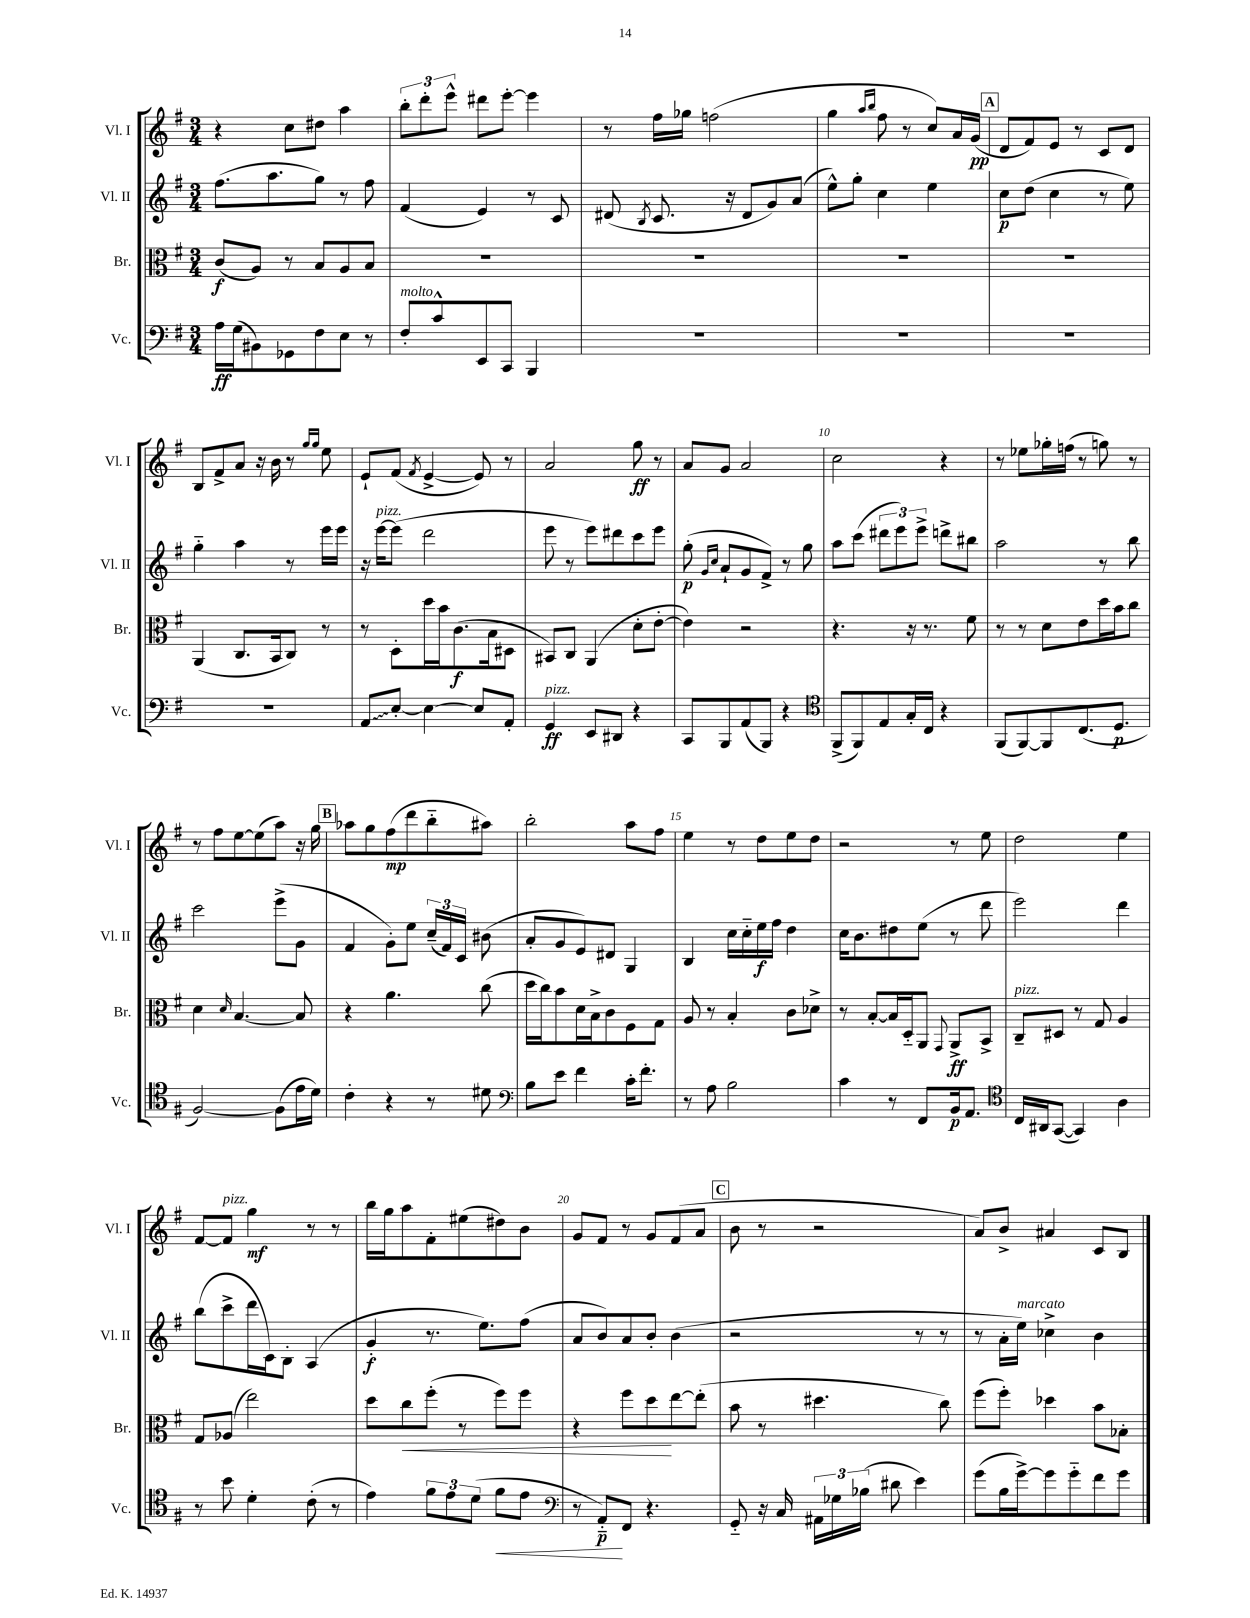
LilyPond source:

<<
\new StaffGroup <<
\new Staff = "s0" \with { instrumentName = "Vl. I" shortInstrumentName = "Vl. I" } {
    \clef treble \key g \major \numericTimeSignature \time 3/4
    \autoBeamOff r4 c''8[ dis''8] a''4 |
    \tuplet 3/2 { b''8[-. d'''8-. e'''8]-^ } dis'''8[ e'''8]~-. e'''4 |
    r8 fis''16[ ges''16] f''2( |
    g''4 \grace { a''16[ b''16] } fis''8 r8 c''8[) a'16 g'16]\pp( |
    \mark \markup { \box "A" } d'8[ fis'8) e'8] r8 c'8[ d'8] |
    b8[ fis'8-> a'8] r16 b'16 r8 \grace { g''16[ g''16] } e''8 |
    e'8[-! fis'8]( \acciaccatura { fis'8 } e'4~-> e'8) r8 |
    a'2 g''8\ff r8 |
    a'8[ g'8] a'2 |
    c''2 r4 |
    r8 ees''8[ ges''16-. f''16]( r8 g''8) r8 |
    r8 fis''8[ e''8~ e''8( a''8]) r16 g''16 |
    \mark \markup { \box "B" } aes''8[ g''8 fis''8\mp( d'''8 b''8-_ ais''8]) |
    b''2-. a''8[ fis''8] |
    e''4 r8 d''8[ e''8 d''8] |
    r2 r8 e''8 |
    d''2 e''4 |
    fis'8[~ fis'8]^\markup { \italic "pizz." } g''4\mf r8 r8 |
    b''16[ g''16 a''8 fis'8-. eis''8( dis''8) b'8] |
    g'8[ fis'8] r8 g'8[ fis'8( a'8] |
    \mark \markup { \box "C" } b'8 r8 r2 |
    a'8[) b'8]-> ais'4 c'8[ b8] \bar "|." |
}
\new Staff = "s1" \with { instrumentName = "Vl. II" shortInstrumentName = "Vl. II" } {
    \clef treble \key g \major \numericTimeSignature \time 3/4
    \autoBeamOff fis''8.[( a''8. g''8]) r8 fis''8 |
    fis'4( e'4) r8 c'8 |
    dis'8( \acciaccatura { b8 } c'8. r16 dis'8[ g'8) a'8]( |
    e''8[-^) g''8]-. c''4 e''4 |
    \mark \markup { \box "A" } c''8[\p d''8]( c''4 r8 e''8) |
    g''4-_ a''4 r8 e'''16[ e'''16] |
    r16 e'''16[~^\markup { \italic "pizz." } e'''8]( d'''2 |
    e'''8 r8 e'''8[) dis'''8 c'''8 e'''8] |
    g''8-.\p( \grace { g'16[ c''16] } a'8[-! g'8 fis'8]->) r8 g''8 |
    a''8[ c'''8]( \tuplet 3/2 { dis'''8[ e'''8) e'''8]-> } d'''8[-> bis''8] |
    a''2 r8 b''8 |
    c'''2 e'''8[->( g'8] |
    \mark \markup { \box "B" } fis'4 g'8[-.) e''8] \tuplet 3/2 { c''16[--( fis'16) c'16] } bis'8( |
    a'8[-. g'8 e'8) dis'8] g4 |
    b4 c''16[ c''16-_ e''16\f fis''16] d''4 |
    c''16[ b'8. dis''8 e''8]( r8 d'''8 |
    e'''2) d'''4 |
    b''8[( c'''8-> d'''16 c'16) b8]-. a4( |
    g'4-.\f r8. e''8.[) fis''8]( |
    a'8[ b'8) a'8 b'8]-. b'4( |
    \mark \markup { \box "C" } r2 r8 r8 |
    r8 a'16[-. e''16]^\markup { \italic "marcato" }) ces''4-> b'4 \bar "|." |
}
\new Staff = "s2" \with { instrumentName = "Br." shortInstrumentName = "Br." } {
    \clef alto \key g \major \numericTimeSignature \time 3/4
    \autoBeamOff c'8[\f( a8]) r8 b8[ a8 b8] |
    R2. |
    R2. |
    R2. |
    \mark \markup { \box "A" } R2. |
    a,4( c8.[ b,16 c8]) r8 |
    r8 d8[-. d''16 b'16 c'8.\f( b16 dis8] |
    bis,8[) c8] a,4( d'8[-. e'8]~-. |
    e'4) r2 |
    r4. r16 r8. fis'8 |
    r8 r8 d'8[ e'8 d''16 b'16 c''8] |
    d'4 \grace { d'16 } b4.~ b8 |
    \mark \markup { \box "B" } r4 a'4. c''8( |
    d''16[ c''16) b'8 d'16 b16-> c'8 fis8 g8] |
    a8 r8 b4-. c'8[ des'8]-> |
    r8 b8[~-. b16 d16-_ a,8] \appoggiatura { g,8 } a,8[->\ff b,8]-> |
    c8[--^\markup { \italic "pizz." } dis8] r8 g8 a4 |
    g8[ aes8]( e''2) |
    d''8[ c''8\< fis''8]-.( r8 fis''8[) fis''8] |
    r4 fis''8[ d''8\! e''8~ e''8]-.( |
    \mark \markup { \box "C" } b'8 r8 dis''4. c''8) |
    fis''8[( fis''8]-.) des''4 b'8[ bes8]-. \bar "|." |
}
\new Staff = "s3" \with { instrumentName = "Vc." shortInstrumentName = "Vc." } {
    \clef bass \key g \major \numericTimeSignature \time 3/4
    \autoBeamOff a16[\ff g16( bis,8) ges,8 fis8 e8] r8 |
    fis8[-.^\markup { \italic "molto" } c'8-^ e,8 c,8] b,,4 |
    R2. |
    R2. |
    \mark \markup { \box "A" } R2. |
    R2. |
    \once \override Glissando.style = #'zigzag a,8[\glissando e8]~-. e4~ e8[ a,8]-. |
    g,4\ff^\markup { \italic "pizz." } e,8[ dis,8] r4 |
    c,8[ b,,8 a,8( b,,8]) r4 |
    \clef tenor fis,8[->( fis,8) e8 g16-. c16] r4 |
    fis,8[( fis,8~) fis,8 c8.( d8.]\p |
    fis2~) fis8[( e'16 d'16]) |
    \mark \markup { \box "B" } c'4-. r4 r8 dis'8 |
    \clef bass b8[ e'8] fis'4 c'16[-. fis'8.]-. |
    r8 a8 b2 |
    c'4 r8 fis,8[ b,16\p a,8.] |
    \clef tenor c16[ ais,16 g,8]~( g,4) a4 |
    r8 b'8 d'4-. c'8-.( r8 |
    e'4) \tuplet 3/2 { fis'8[ e'8 d'8]( } fis'8[\< e'8] |
    \clef bass r8 a,8[-_\p\!) fis,8] r4. |
    \mark \markup { \box "C" } g,8-_ r16 c16 \tuplet 3/2 { ais,16[ ges16 bes16]( } dis'8 e'4) |
    g'8[( b16 g'16~->) g'8 g'8-_ fis'8 g'8] \bar "|." |
}
>>
>>
\layout { \context { \Score \override BarNumber.break-visibility = ##(#f #t #t) barNumberVisibility = #(every-nth-bar-number-visible 5) } }
